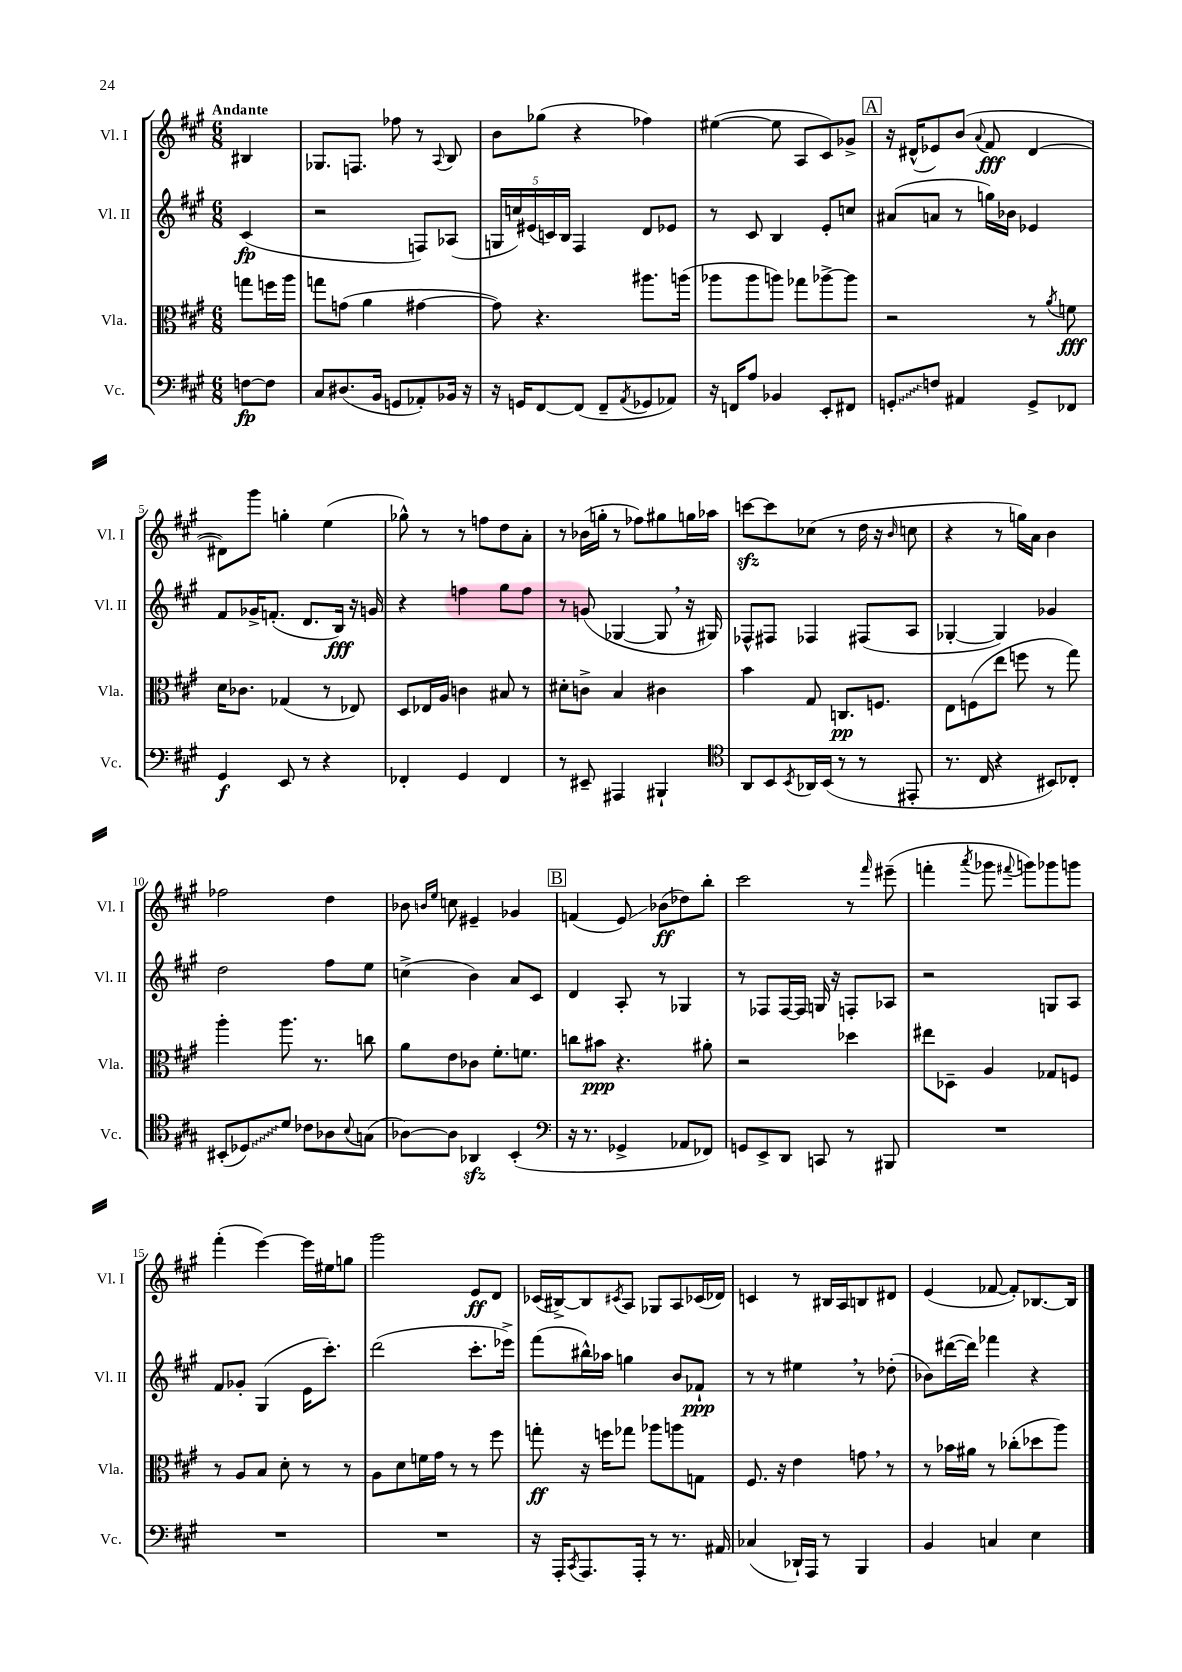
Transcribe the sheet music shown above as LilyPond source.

<<
\new StaffGroup <<
\new Staff = "s0" \with { instrumentName = "Vl. I" shortInstrumentName = "Vl. I" } {
    \clef treble \key a \major \numericTimeSignature \time 6/8 \partial 4 \tempo "Andante"
    bis4 |
    ges8. f8. fes''8 r8 \appoggiatura { a8 } b8 |
    b'8 ges''8( r4 fes''4) |
    eis''4~( eis''8 a8 cis'8) ges'8-> |
    \mark \markup { \box "A" } r16 dis'16-^( ees'8) b'8( \appoggiatura { a'8 } fis'8\fff dis'4~ |
    dis'8) gis'''8 g''4-. e''4( |
    ges''8-^) r8 r8 f''8 d''8 a'8-. |
    r8 bes'16( g''16-. r8 fes''8) gis''8 g''16 aes''16 |
    c'''8~\sfz c'''8 ces''8( r8 d''16 r16 \grace { b'16 } c''8 |
    r4 r8 g''16) a'16 b'4 |
    fes''2 d''4 |
    bes'8 \grace { b'16 e''16 } c''8 eis'4-- ges'4 |
    \mark \markup { \box "B" } f'4( e'8\glissando) bes'8\ff( des''8) b''8-. |
    cis'''2 r8 \grace { fis'''16 } eis'''8--( |
    f'''4-. \acciaccatura { a'''8 } ges'''8 \appoggiatura { fis'''8 } g'''8) ges'''8 g'''8 |
    fis'''4-.( e'''4~) e'''16 eis''16 g''8 |
    gis'''2 e'8\ff d'8 |
    ces'16( bis16~->) bis8 \acciaccatura { cis'8 } a8 ges8 a8 ces'16( des'16) |
    c'4 r8 bis16 a16 b8 dis'8 |
    e'4( fes'8~ fes'8-.) bes8.~ bes16 \bar "|." |
}
\new Staff = "s1" \with { instrumentName = "Vl. II" shortInstrumentName = "Vl. II" } {
    \clef treble \key a \major \numericTimeSignature \time 6/8 \partial 4
    cis'4\fp( |
    r2 f8) aes8( |
    \tuplet 5/4 { g16 c''16) eis'16( c'16) b16 } fis4 d'8 ees'8 |
    r8 cis'8 b4 e'8-. c''8 |
    \mark \markup { \box "A" } ais'8( a'8 r8 g''16) bes'16 ees'4 |
    fis'8 ges'16-> f'8.-.( d'8. b16\fff) r16 g'16 |
    r4 f''4 gis''8 f''8 |
    r8 g'8( ges4~ ges8 \breathe r16 gis16) |
    fes8-^ fis8 fes4 fis8( a8 |
    ges4~-. ges4) ges'4 |
    d''2 fis''8 e''8 |
    c''4->( b'4) a'8 cis'8 |
    \mark \markup { \box "B" } d'4 a8-. r8 ges4 |
    r8 fes8 fes16~ fes16 g16 r16 f8-. aes8 |
    r2 g8 a8 |
    fis'8 ges'8-. gis4( e'16 cis'''8.-.) |
    d'''2( cis'''8.-. ees'''16->) |
    fis'''8( bis''16-^) aes''16 g''4 b'8 fes'8-!\ppp |
    r8 r8 eis''4 \breathe r8 des''8-.( |
    bes'8) dis'''16~( dis'''16) fes'''4 r4 \bar "|." |
}
\new Staff = "s2" \with { instrumentName = "Vla." shortInstrumentName = "Vla." } {
    \clef alto \key a \major \numericTimeSignature \time 6/8 \partial 4
    g''8 f''16 a''16 |
    g''8 g'8( a'4 gis'4~ |
    gis'8) r4. ais''8. a''16( |
    aes''8 aes''8 a''8) ges''8 aes''8~-> aes''8 |
    \mark \markup { \box "A" } r2 r8 \acciaccatura { a'8 } f'8\fff |
    d'16 ces'8. ges4( r8 ees8) |
    d8 ees16 a16 c'4 bis8 r8 |
    dis'8-. c'8-> b4 cis'4 |
    b'4 gis8 c8.\pp f8. |
    e8 f8( e''8 f''8 r8 gis''8) |
    a''4-. a''8. r8. c''8 |
    a'8 e'8 ces'8 fis'8.-. f'8. |
    \mark \markup { \box "B" } c''8 bis'8\ppp r4. ais'8-. |
    r2 des''4 |
    eis''8 des8-- a4 ges8 f8 |
    r8 a8 b8 d'8-. r8 r8 |
    a8 d'8 f'16 gis'16 r8 r8 fis''8 |
    g''8-.\ff r16 f''16 ges''8 aes''8 a''8 g8 |
    fis8. r16 e'4 g'8 \breathe r8 |
    r8 bes'16 ais'16 r8 ces''8-.( des''8 a''8) \bar "|." |
}
\new Staff = "s3" \with { instrumentName = "Vc." shortInstrumentName = "Vc." } {
    \clef bass \key a \major \numericTimeSignature \time 6/8 \partial 4
    f8~\fp f8 |
    cis8 dis8.( b,16 g,8 aes,8-.) bes,16 r16 |
    r16 g,16 fis,8~ fis,8( fis,8-- \acciaccatura { a,8 } ges,8 aes,8) |
    r16 f,16 a8 bes,4 e,8-. fis,8 |
    \mark \markup { \box "A" } \once \override Glissando.style = #'zigzag g,8-.\glissando f8 ais,4 g,8-> fes,8 |
    gis,4\f e,8 r8 r4 |
    fes,4-. gis,4 fes,4 |
    r8 eis,8-- ais,,4 bis,,4-! |
    \clef tenor a,8 b,8 \acciaccatura { b,8 } aes,16 b,16( r8 r8 eis,8-. |
    r8. cis16 r4 bis,8) ces8-. |
    bis,8-.( \once \override Glissando.style = #'zigzag des8\glissando) d'8 ces'8 aes8 \appoggiatura { b8 } g8( |
    aes8~) aes8 aes,4\sfz b,4-.( |
    \mark \markup { \box "B" } \clef bass r16 r8. ges,4-> aes,8 fes,8) |
    g,8 e,8-> d,8 c,8 r8 bis,,8 |
    R2. |
    R2. |
    R2. |
    r16 a,,16-. \acciaccatura { cis,8 } a,,8. a,,16-. r8 r8. ais,16 |
    ces4( des,16-!) a,,16 r8 b,,4 |
    b,4 c4 e4 \bar "|." |
}
>>
>>
